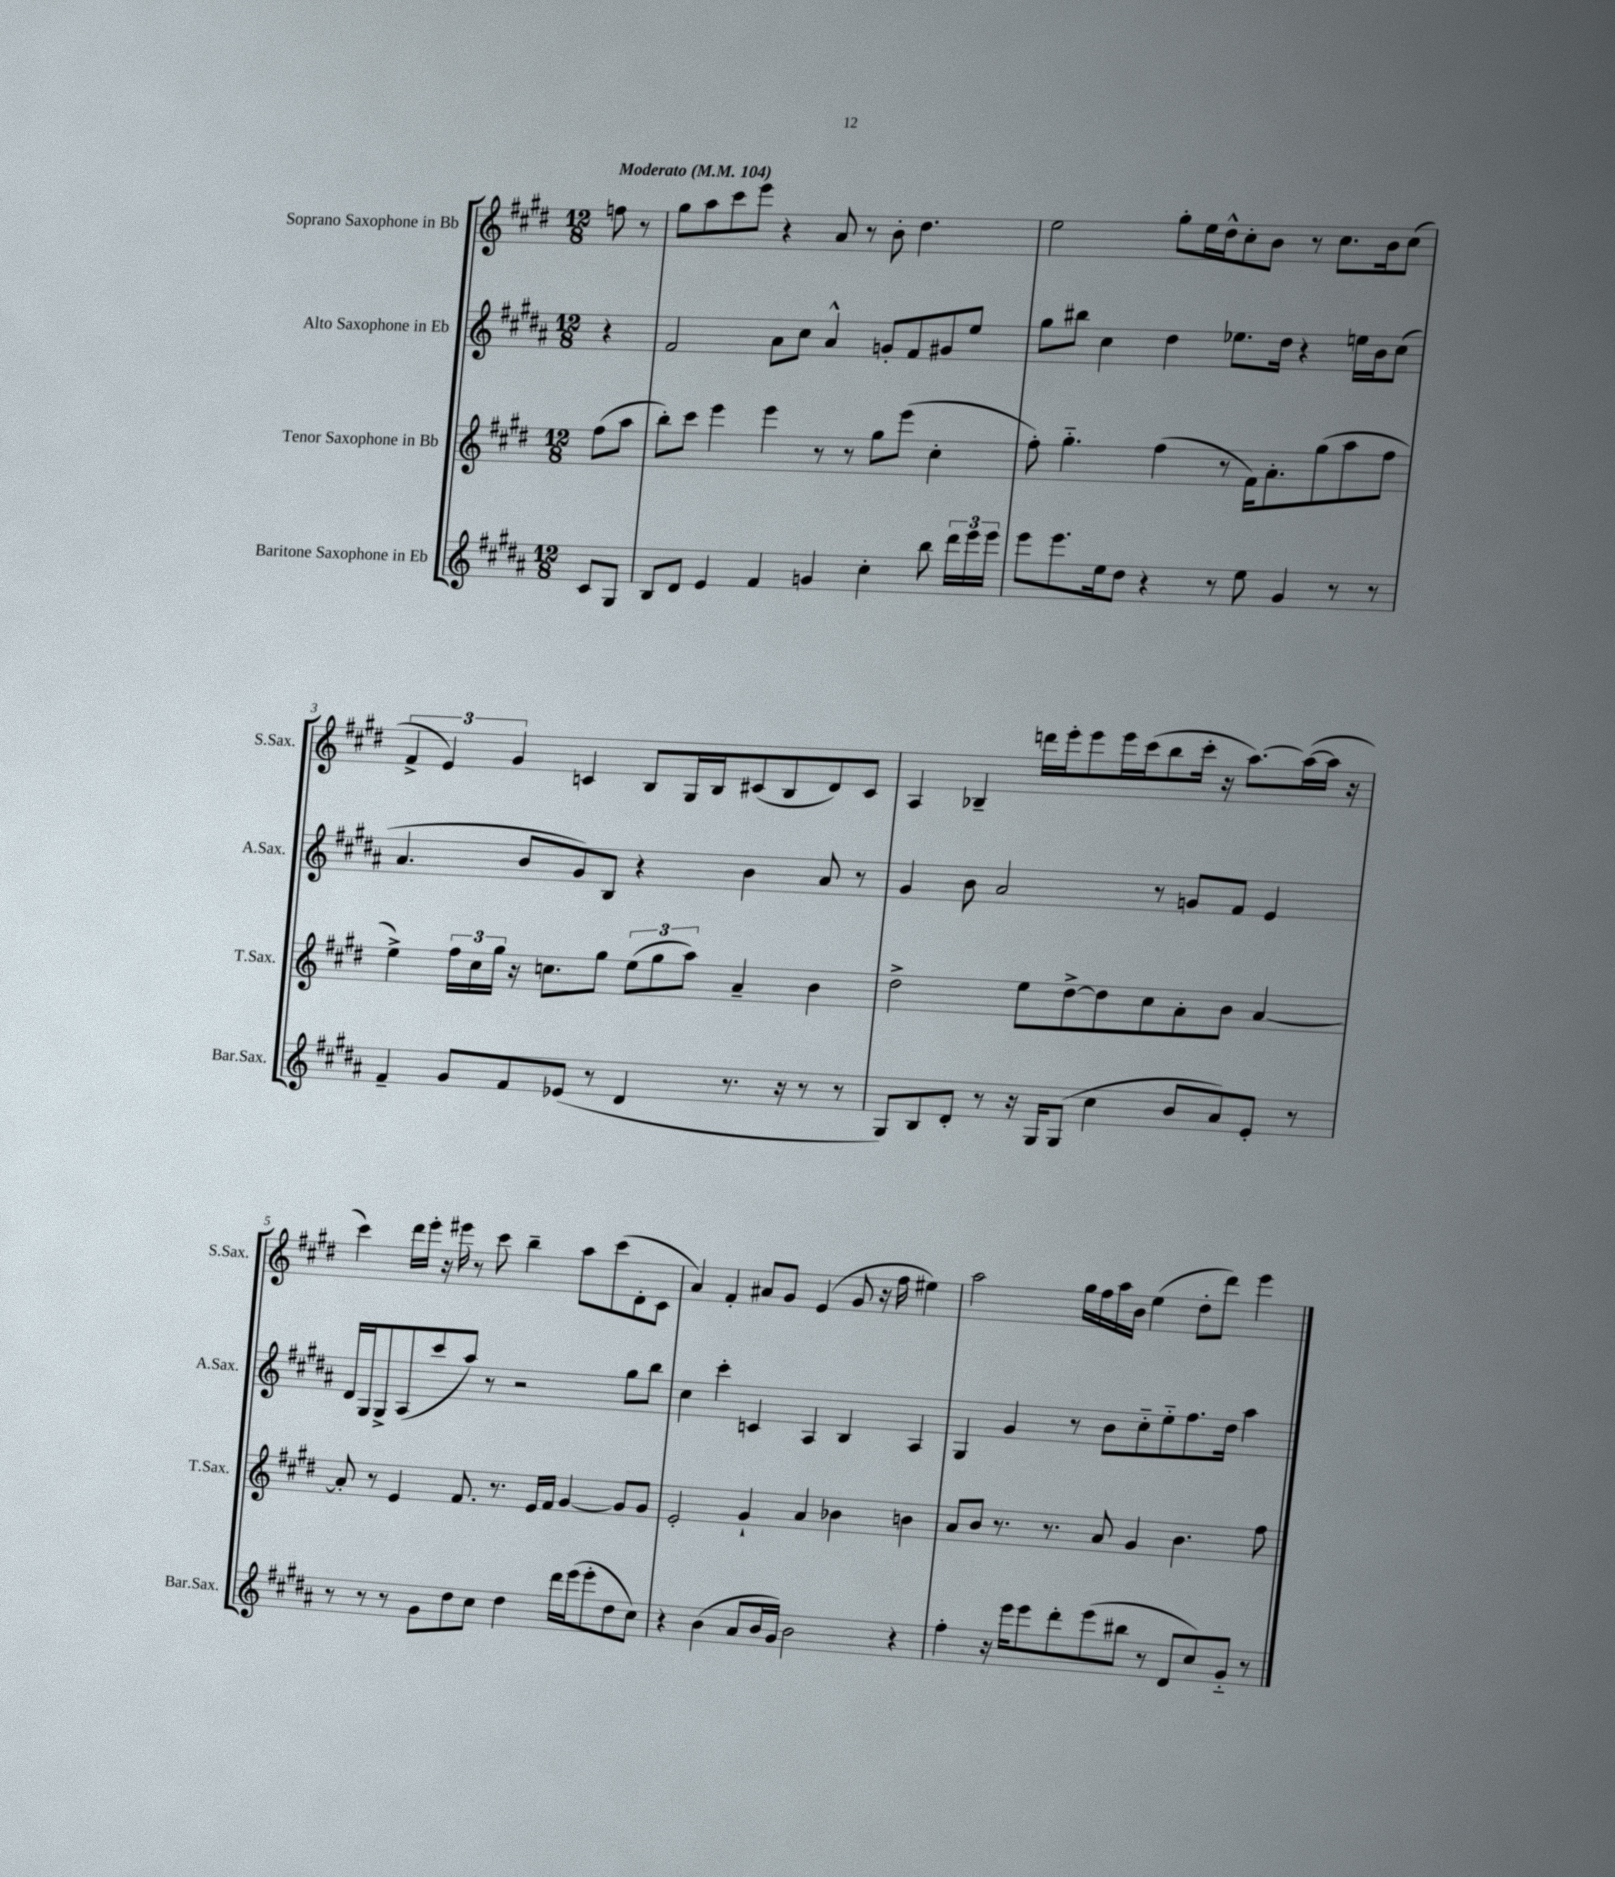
<<
\new StaffGroup <<
\new Staff = "s0" \with { instrumentName = "Soprano Saxophone in Bb" shortInstrumentName = "S.Sax." } {
    \clef treble \key e \major \numericTimeSignature \time 12/8 \partial 4 \tempo "Moderato" 4 = 104
    \autoBeamOff f''8 r8 |
    gis''8[ a''8 cis'''8 e'''8] r4 a'8 r8 b'8-. dis''4. |
    e''2 gis''8[-. e''16 dis''16-^ cis''8-. b'8] r8 cis''8.[ b'16 cis''8]( |
    \tuplet 3/2 { fis'4-> e'4) gis'4 } c'4 b8[ gis16 b16 cis'8( b8 dis'8) cis'8] |
    a4 bes4-- d'''16[ e'''16-. e'''8 e'''16 cis'''16( b''8 cis'''16]-. r16 a''8.[~) a''16~( a''16] r16 |
    cis'''4) dis'''16[ e'''16]-. r16 eis'''16 r8 cis'''8 b''4-- a''8[ cis'''8( dis'8-. cis'8] |
    a'4) fis'4-. ais'8[ gis'8] e'4( gis'8 r16 fis''16 eis''4) |
    a''2 gis''16[ fis''16 a''16 b'16] e''4( dis''8[-. dis'''8]) e'''4 \bar "|." |
}
\new Staff = "s1" \with { instrumentName = "Alto Saxophone in Eb" shortInstrumentName = "A.Sax." } {
    \clef treble \key b \major \numericTimeSignature \time 12/8 \partial 4
    \autoBeamOff r4 |
    fis'2 ais'8[ cis''8] ais'4-^ g'8[-. fis'8 gis'8 e''8] |
    gis''8[ bis''8] cis''4 dis''4 ees''8.[ dis''16] r4 e''16[ b'16 cis''8]( |
    ais'4. b'8[ gis'8) b8] r4 b'4 ais'8 r8 |
    gis'4 b'8 ais'2 r8 g'8[ fis'8] e'4 |
    dis'16[ gis16 gis8-> ais8( cis'''8 ais''8]) r8 r2 gis''8[ b''8] |
    cis''4 cis'''4-. c'4 ais4 b4 ais4 |
    gis4 gis'4 r8 b'8[ cis''8-_ e''8-_ fis''8. dis''16] ais''4 \bar "|." |
}
\new Staff = "s2" \with { instrumentName = "Tenor Saxophone in Bb" shortInstrumentName = "T.Sax." } {
    \clef treble \key e \major \numericTimeSignature \time 12/8 \partial 4
    \autoBeamOff fis''8[( a''8] |
    b''8[-.) cis'''8] e'''4 e'''4 r8 r8 gis''8[ e'''8]( cis''4-. |
    fis''8-.) gis''4.-_ fis''4( r8 fis'16[) a'8.-. gis''8( a''8 fis''8] |
    e''4->) \tuplet 3/2 { fis''16[ cis''16 gis''16] } r16 c''8.[ gis''8] \tuplet 3/2 { e''8[( gis''8 a''8]) } a'4-- b'4 |
    dis''2-> e''8[ dis''8~-> dis''8 cis''8 a'8-. b'8] a'4~ |
    a'8-. r8 e'4 fis'8. r8. e'16[ fis'16] gis'4~ gis'8[ gis'8] |
    e'2-. gis'4-! a'4 bes'4 b'4 |
    a'8[ b'8] r8. r8. a'8 gis'4 b'4. fis''8 \bar "|." |
}
\new Staff = "s3" \with { instrumentName = "Baritone Saxophone in Eb" shortInstrumentName = "Bar.Sax." } {
    \clef treble \key b \major \numericTimeSignature \time 12/8 \partial 4
    \autoBeamOff cis'8[ gis8] |
    b8[ dis'8] e'4 fis'4 g'4 cis''4-. b''8 \tuplet 3/2 { dis'''16[ e'''16 e'''16] } |
    e'''8[ e'''8. e''16 dis''8] r4 r8 e''8 gis'4 r8 r8 |
    fis'4-- gis'8[ fis'8 ees'8]( r8 dis'4 r8. r16 r8 r8 |
    gis8[) b8 dis'8]-. r8 r16 gis16[ gis8]( cis''4 b'8[ ais'8) e'8]-. r8 |
    r8 r8 r8 gis'8[ dis''8 cis''8] dis''4 dis'''16[ e'''16( e'''8-. dis''8 cis''8]) |
    r4 b'4( ais'8[ b'16 gis'16]) b'2 r4 |
    fis''4-. r16 e'''16[ e'''8 dis'''8-. e'''8( bis''8] r8 dis'8[ cis''8) gis'8]-_ r8 \bar "|." |
}
>>
>>
